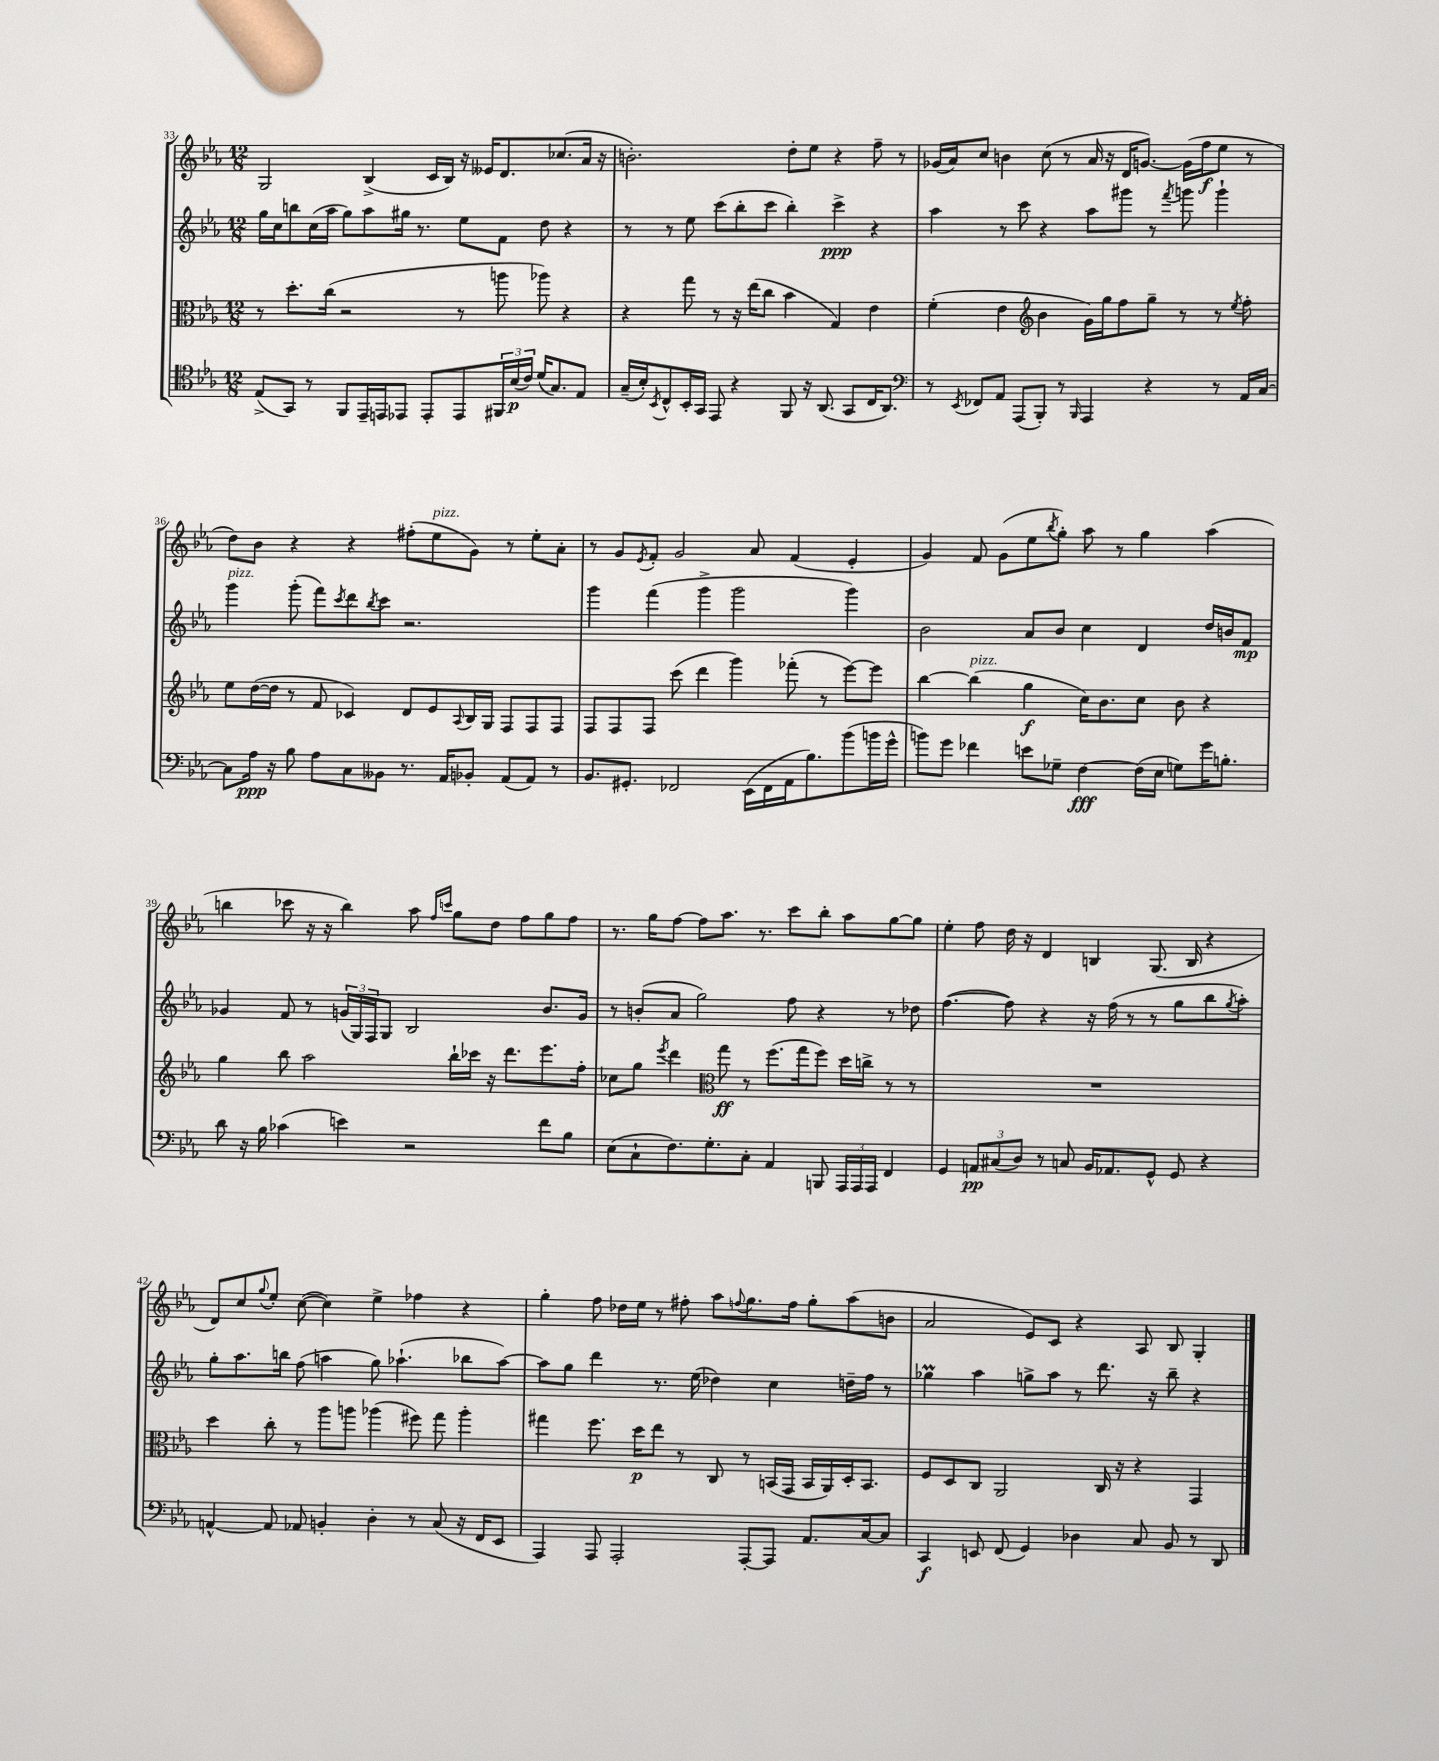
<<
\new StaffGroup <<
\new Staff = "s0" {
    \clef treble \key ees \major \numericTimeSignature \time 12/8
    g2 bes4->( c'16 bes16) r16 eeses'16 d'8. ces''8.( aes'16 r16 |
    b'2.-.) d''8-. ees''8 r4 f''8-- r8 |
    ges'16( aes'16) c''8 b'4 c''8( r8 aes'16 r16 d'16 g'8.~) g'16( f''16\f ees''8 r8 |
    d''8) bes'8 r4 r4 fis''8-.( ees''8^\markup { \italic "pizz." } g'8) r8 ees''8-. aes'8-. |
    r8 g'8 \acciaccatura { ees'8 } f'8-. g'2 aes'8 f'4( ees'4-. |
    g'4) f'8 g'8( ees''8 \acciaccatura { bes''8 } g''8-.) aes''8 r8 g''4 aes''4( |
    b''4 ces'''8 r16 r16 b''4) aes''8 \grace { f''16 c'''16 } g''8 d''8 f''8 g''8 f''8 |
    r8. g''16 f''8~ f''8 aes''8. r8. c'''8 bes''8-. aes''8 g''8~ g''8 |
    ees''4-. f''8 d''16 r16 d'4 b4 g8.( b16 r4 |
    d'8) c''8 \appoggiatura { g''8 } ees''8-. c''8~( c''4) ees''4-> fes''4 r4 |
    g''4-. f''8 des''16 ees''16 r8 fis''8-. aes''8 \appoggiatura { f''8 } g''8. f''16 g''8-. aes''8( b'8 |
    aes'2 ees'8) c'8 r4 aes8 bes8 g4-. \bar "|." |
}
\new Staff = "s1" {
    \clef treble \key ees \major \numericTimeSignature \time 12/8
    g''16 c''16 b''8 c''16( aes''16 g''8) aes''8 gis''16 r8. ees''8 f'8 d''8 r4 |
    r8 r8 ees''8 c'''8( bes''8-. c'''8 bes''4-.) c'''4->\ppp r4 |
    aes''4 r8 c'''8 r4 aes''8 gis'''8 r8 \acciaccatura { f'''8 } g'''8 g'''4-! |
    g'''4^\markup { \italic "pizz." } g'''8-.( f'''8) \acciaccatura { c'''8 } d'''8 \acciaccatura { bes''8 } c'''8 r2. |
    g'''4 f'''4( g'''4-> g'''2 g'''4) |
    bes'2 aes'8 bes'8 c''4 d'4 d''16 b'16 f'8\mp |
    ges'4 f'8 r8 \tuplet 3/2 { g'16( g16) f16 } g8 bes2 bes'8. g'16 |
    r8 b'8-.( aes'8 g''2) f''8 r4 r8 des''8 |
    f''4.~( f''8) r4 r16 f''16( r8 r8 g''8 bes''8 \acciaccatura { g''8 } aes''8-.) |
    g''8-. aes''8. b''16 f''8( a''4 g''8) aes''4.-!( bes''8 aes''8~) |
    aes''8 g''8 d'''4 r8. ees''16( des''4) c''4 d''16-- f''16 r8 |
    ges''4\prall aes''4 g''8-> aes''8 r8 d'''8. r16 bes''8-- r4 \bar "|." |
}
\new Staff = "s2" {
    \clef alto \key ees \major \numericTimeSignature \time 12/8
    r8 d''8.-. c''16( r2 r8 a''8 aes''8) r4 |
    r4 g''8 r8 r16 ees''16( c''8 bes'4 g4) ees'4 |
    f'4-.( ees'4 \clef treble bes'4 g'16) g''16 f''8 g''8-- r8 r8 \acciaccatura { ees''8 } f''8-. |
    ees''8 d''16~( d''16 r8 f'8 ces'4) d'8 ees'8 \appoggiatura { aes8 } bes16 g16 f8 f8 f8 |
    f8 f8 f8 c'''8( d'''4 g'''4) fes'''8-.( r8 ees'''8~) ees'''8 |
    bes''4~ bes''4^\markup { \italic "pizz." }( g''4\f c''16) bes'8. c''8 bes'8 r4 |
    g''4 bes''8 aes''2 bes''16-! ces'''16 r16 d'''8. ees'''8. f''16-. |
    ces''8 g''8 \acciaccatura { ees'''8 } d'''4 \clef alto g''8\ff r8 f''8.( g''16 f''8) d''16 c''16-> r8 r8 |
    R1. |
    d''4 c''8-. r8 aes''8 a''8 aes''4( fis''8) g''8 aes''4-. |
    gis''4 f''8. d''16\p ees''8 r8 c8 r8 b,16( g,16 b,16 aes,16) d16-. b,8. |
    f8 d8 c8 aes,2 c16 r16 r4 g,4 \bar "|." |
}
\new Staff = "s3" {
    \clef tenor \key ees \major \numericTimeSignature \time 12/8
    ees8->( g,8) r8 f,8 ees,16-- e,16 ees,8 ees,8-. ees,8 \tuplet 3/2 { fis,16 bes16\p( c'16) } d'16( g8.) ees8 |
    g16--( bes16-.) \acciaccatura { bes,8 } c8-^ bes,16-. g,16 ees,8 r4 f,8 r16 aes,8.( g,8 c16 aes,8.) |
    \clef bass r8 \acciaccatura { ees,8 } fes,8 aes,8 aes,,8( bes,,8-.) r8 \grace { bes,,16 } aes,,4 r4 r8 aes,16 c16~ |
    c8 aes16\ppp r16 bes8 aes8 c8 beses,8 r8. aes,16 bes,8-. aes,8( aes,8) r8 |
    bes,8. gis,8.-. fes,2 ees,16( fes,16 aes,16 bes8.) bes'8( b'16 g'16-^ |
    b'8) g'8 fes'4 e'8 ges8-- f4~\fff f16( ees16 g8) g'16 b8.-. |
    d'8 r16 bes16 ces'4( e'4) r2 f'8 bes8 |
    ees8( c8-! f8.) g8.-. c8-. aes,4 b,,8 \tuplet 3/2 { aes,,16 aes,,16 aes,,16 } f,4 |
    g,4 \tuplet 3/2 { a,8\pp cis8( d8) } r8 c8 bes,16 aes,8. g,8-^ g,8 r4 |
    a,4~-^ a,8 aes,8 b,4-. d4-. r8 c8( r16 f,16 ees,8 |
    aes,,4) aes,,8 aes,,2-. aes,,8~-. aes,,8 aes,8. c16~ c8 |
    c,4\f e,8 f,8( g,4) des4 c8 bes,8 r8 d,8 \bar "|." |
}
>>
>>
\layout { \context { \Score currentBarNumber = #33 } }
